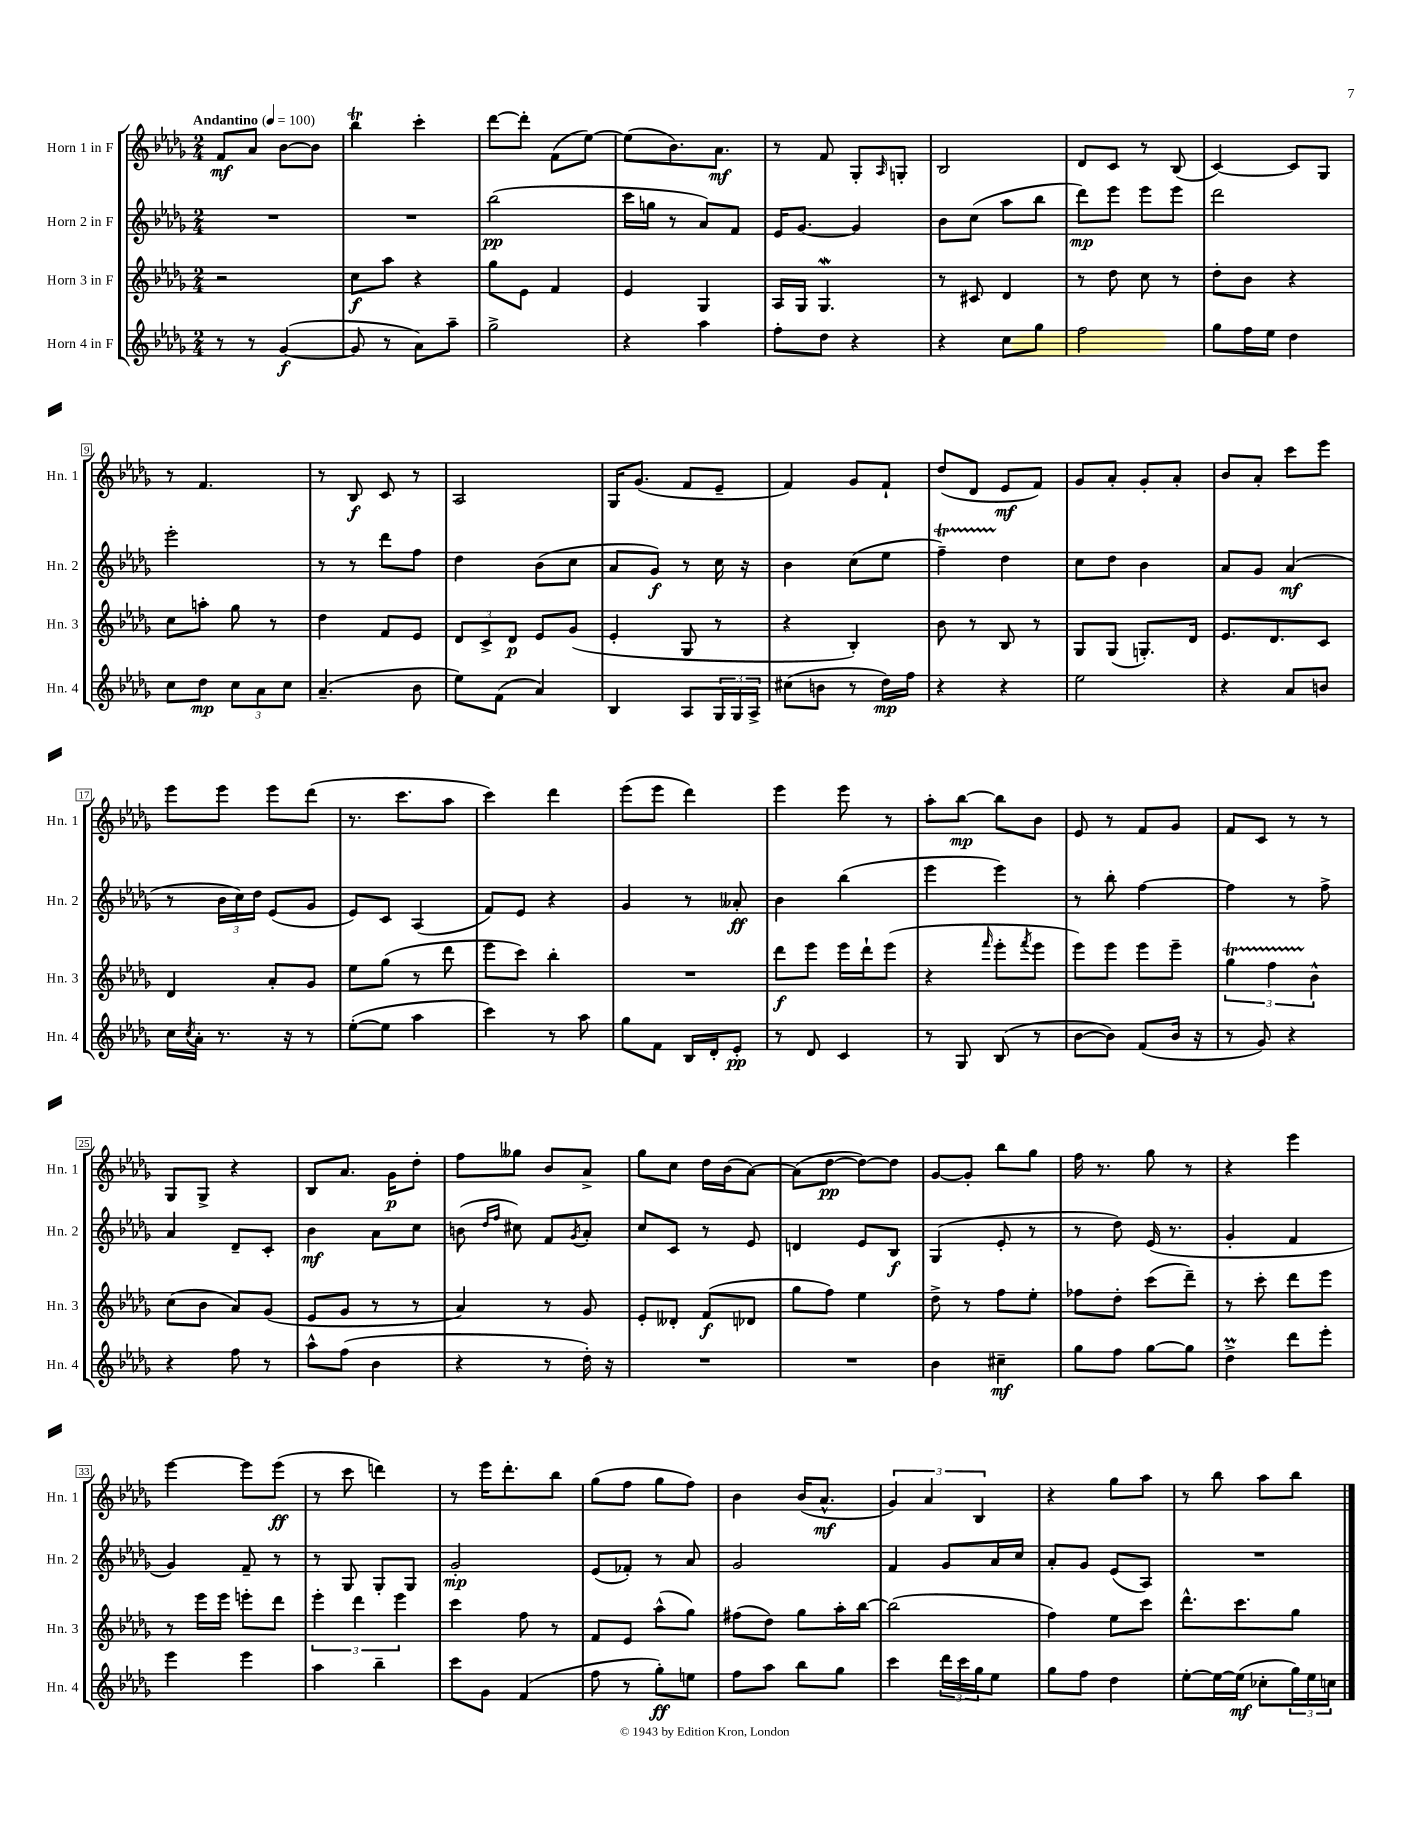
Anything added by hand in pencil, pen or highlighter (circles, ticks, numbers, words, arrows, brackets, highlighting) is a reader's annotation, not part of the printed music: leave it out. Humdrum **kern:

**kern	**dynam	**kern	**dynam	**kern	**dynam	**kern	**dynam
*part4	*part4	*part3	*part3	*part2	*part2	*part1	*part1
*staff4	*staff4	*staff3	*staff3	*staff2	*staff2	*staff1	*staff1
*I"Horn 4 in F	*	*I"Horn 3 in F	*	*I"Horn 2 in F	*	*I"Horn 1 in F	*
*I'Hn. 4	*	*I'Hn. 3	*	*I'Hn. 2	*	*I'Hn. 1	*
*clefG2	*	*clefG2	*	*clefG2	*	*clefG2	*
*k[b-e-a-d-g-]	*	*k[b-e-a-d-g-]	*	*k[b-e-a-d-g-]	*	*k[b-e-a-d-g-]	*
*M2/4	*	*M2/4	*	*M2/4	*	*M2/4	*
*MM100	*	*MM100	*	*MM100	*	*MM100	*
=1	=1	=1	=1	=1	=1	=1	=1
!	!	!	!	!	!	!LO:TX:a:B:t=Andantino	!
8r	.	2r	.	2r	.	8f/L	mf
8r	.	.	.	.	.	8a-/J	.
([4g-/	f	.	.	.	.	[8b-\L	.
.	.	.	.	.	.	8b-\J]	.
=2	=2	=2	=2	=2	=2	=2	=2
8g-/]	.	8cc\L	f	2r	.	4bb-T\	.
8r	.	8aa-\J	.	.	.	.	.
8a-\L)	.	4r	.	.	.	4ccc'\	.
8aa-~\J	.	.	.	.	.	.	.
=3	=3	=3	=3	=3	=3	=3	=3
2gg-^\	.	8gg-\L	.	(2bb-\	pp	[8ddd-\L	.
.	.	8e-\J	.	.	.	8ddd-'\J]	.
.	.	4f/	.	.	.	(8f\L	.
.	.	.	.	.	.	[8ee-\J)	.
=4	=4	=4	=4	=4	=4	=4	=4
4r	.	4e-/	.	16ccc\LL	.	(8ee-\L]	.
.	.	.	.	16ggn\JJ	.	.	.
.	.	.	.	8r	.	8.b-\)	.
4aa-\	.	4G-/	.	8a-/L)	.	.	.
.	.	.	.	.	.	8.a-\J	mf
.	.	.	.	8f/J	.	.	.
=5	=5	=5	=5	=5	=5	=5	=5
8ff'\L	.	16A-/LL	.	16e-/KL	.	8r	.
.	.	16G-/JJ	.	[8.g-/J	.	.	.
8dd-\J	.	4.G-w/	.	.	.	8f/	.
4r	.	.	.	4g-/]	.	8G-'/L	.
.	.	.	.	.	.	16qqA-/	.
.	.	.	.	.	.	8Gn'/J	.
=6	=6	=6	=6	=6	=6	=6	=6
4r	.	8r	.	8b-\L	.	2B-/	.
.	.	8c#X/	.	(8cc\J	.	.	.
8cc\L	.	4d-/	.	8aa-\L	.	.	.
8gg-\J	.	.	.	8bb-\J	.	.	.
=7	=7	=7	=7	=7	=7	=7	=7
2ff\	.	8r	.	8ddd-\L)	mp	8d-/L	.
.	.	8dd-\	.	8eee-\J	.	8c/J	.
.	.	8cc\	.	8eee-\L	.	8r	.
.	.	8r	.	8eee-\J	.	(8B-/	.
=8	=8	=8	=8	=8	=8	=8	=8
8gg-\L	.	8dd-'\L	.	2ddd-\	.	[4c/)	.
16ff\L	.	8b-\J	.	.	.	.	.
16ee-\JJ	.	.	.	.	.	.	.
4dd-\	.	4r	.	.	.	8c/L]	.
.	.	.	.	.	.	8G-/J	.
!!LO:LB:g=z
=9	=9	=9	=9	=9	=9	=9	=9
8cc\L	.	8cc\L	.	2eee-'\	.	8r	.
8dd-\J	mp	8aan'\J	.	.	.	4.f/	.
12cc\L	.	8gg-\	.	.	.	.	.
12a-\	.	.	.	.	.	.	.
.	.	8r	.	.	.	.	.
12cc\J	.	.	.	.	.	.	.
=10	=10	=10	=10	=10	=10	=10	=10
(4.a-~/	.	4dd-\	.	8r	.	8r	.
.	.	.	.	8r	.	8B-/	f
.	.	8f/L	.	8ddd-\L	.	8c/	.
8b-\	.	8e-/J	.	8ff\J	.	8r	.
=11	=11	=11	=11	=11	=11	=11	=11
8ee-\L)	.	12d-/L	.	4dd-\	.	2A-/	.
.	.	12c^/	.	.	.	.	.
(8f\J	.	.	.	.	.	.	.
.	.	12d-/J	p	.	.	.	.
4a-/)	.	8e-/L	.	(8b-\L	.	.	.
.	.	(8g-/J	.	8cc\J	.	.	.
=12	=12	=12	=12	=12	=12	=12	=12
4B-/	.	4e-'/	.	8a-/L	.	16G-/KL	.
.	.	.	.	.	.	(8.g-/J	.
.	.	.	.	8g-/J)	f	.	.
8A-/L	.	8G-/	.	8r	.	8f/L	.
24G-/L	.	8r	.	16cc\	.	8e-~/J	.
24G-/	.	.	.	.	.	.	.
.	.	.	.	16r	.	.	.
24A-^/JJ	.	.	.	.	.	.	.
=13	=13	=13	=13	=13	=13	=13	=13
(8cc#X\L	.	4r	.	4b-\	.	4f/)	.
8bn\J	.	.	.	.	.	.	.
8r	.	4B-'/)	.	(8cc\L	.	8g-/L	.
16dd-\LL)	mp	.	.	8ee-\J	.	8f`/J	.
16ff\JJ	.	.	.	.	.	.	.
=14	=14	=14	=14	=14	=14	=14	=14
4r	.	8b-\	.	4fft~\)	.	(8dd-/L	.
.	.	8r	.	.	.	8d-/J	.
4r	.	8B-/	.	4dd-\	.	8e-/L	mf
.	.	8r	.	.	.	8f/J)	.
=15	=15	=15	=15	=15	=15	=15	=15
2ee-\	.	8G-/L	.	8cc\L	.	8g-/L	.
.	.	(8G-/J	.	8dd-\J	.	8a-'/J	.
.	.	8.Gn'/L)	.	4b-\	.	8g-'/L	.
.	.	.	.	.	.	8a-'/J	.
.	.	16d-/Jk	.	.	.	.	.
=16	=16	=16	=16	=16	=16	=16	=16
4r	.	8.e-/L	.	8a-/L	.	8b-/L	.
.	.	.	.	8g-/J	.	8a-'/J	.
.	.	8.d-/	.	.	.	.	.
8a-/L	.	.	.	(4a-/	mf	8ccc\L	.
8bn/J	.	8c/J	.	.	.	8eee-\J	.
!!LO:LB:g=z
=17	=17	=17	=17	=17	=17	=17	=17
16cc\LL	.	4d-/	.	8r	.	8eee-\L	.
8qcc/	.	.	.	.	.	.	.
16a-'\JJ	.	.	.	.	.	.	.
8.r	.	.	.	24b-\LL	.	8eee-\J	.
.	.	.	.	24cc\)	.	.	.
.	.	.	.	24dd-\JJ	.	.	.
.	.	8a-'/L	.	(8e-/L	.	8eee-\L	.
16r	.	.	.	.	.	.	.
8r	.	8g-/J	.	8g-/J	.	(8ddd-\J	.
=18	=18	=18	=18	=18	=18	=18	=18
([8ee-'\L	.	8ee-\L	.	8e-/L)	.	8.r	.
8ee-\J]	.	(8gg-\J	.	8c/J	.	.	.
.	.	.	.	.	.	8.ccc\L	.
4aa-\	.	8r	.	(4A-/	.	.	.
.	.	8ddd-\	.	.	.	8aa-\J	.
=19	=19	=19	=19	=19	=19	=19	=19
4ccc\)	.	8eee-\L	.	8f/L)	.	4ccc\)	.
.	.	8ccc\J)	.	8e-/J	.	.	.
8r	.	4bb-'\	.	4r	.	4ddd-\	.
8aa-\	.	.	.	.	.	.	.
=20	=20	=20	=20	=20	=20	=20	=20
8gg-\L	.	2r	.	4g-/	.	(8eee-\L	.
8f\J	.	.	.	.	.	8eee-\J	.
16B-/LL	.	.	.	8r	.	4ddd-\)	.
16d-'/J	.	.	.	.	.	.	.
8e-'/J	pp	.	.	8a--X'/	ff	.	.
=21	=21	=21	=21	=21	=21	=21	=21
8r	.	8ddd-\L	f	4b-\	.	4eee-\	.
8d-/	.	8eee-\J	.	.	.	.	.
4c/	.	16eee-\LL	.	(4bb-\	.	8eee-\	.
.	.	16ddd-`\J	.	.	.	.	.
.	.	(8eee-\J	.	.	.	8r	.
=22	=22	=22	=22	=22	=22	=22	=22
8r	.	4r	.	4eee-\	.	8aa-'\L	.
8G-/	.	.	.	.	.	[8bb-\J	mp
.	.	16qqfff/	.	.	.	.	.
(8B-/	.	8eee-'\L	.	4eee-\)	.	8bb-\L]	.
.	.	8qfff/	.	.	.	.	.
8r	.	8eee-\J	.	.	.	8b-\J	.
=23	=23	=23	=23	=23	=23	=23	=23
[8b-\L	.	8eee-\L)	.	8r	.	8e-/	.
8b-\J])	.	8eee-\J	.	8bb-'\	.	8r	.
(8f/L	.	8eee-\L	.	[4ff\	.	8f/L	.
16b-/Jk	.	8eee-~\J	.	.	.	8g-/J	.
16r	.	.	.	.	.	.	.
=24	=24	=24	=24	=24	=24	=24	=24
8r	.	6gg-T\	.	4ff\]	.	8f/L	.
8g-/)	.	.	.	.	.	8c/J	.
.	.	6ffTTT\	.	.	.	.	.
4r	.	.	.	8r	.	8r	.
.	.	6b-^^\	.	.	.	.	.
.	.	.	.	8ff^\	.	8r	.
!!LO:LB:g=z
=25	=25	=25	=25	=25	=25	=25	=25
4r	.	(8cc\L	.	4a-/	.	8G-/L	.
.	.	8b-\J	.	.	.	8G-^/J	.
8ff\	.	8a-/L)	.	8d-~/L	.	4r	.
8r	.	(8g-/J	.	8c'/J	.	.	.
=26	=26	=26	=26	=26	=26	=26	=26
8aa-^^\L	.	8e-/L	.	4b-\	mf	8B-/L	.
(8ff\J	.	8g-/J	.	.	.	8.a-/J	.
4b-\	.	8r	.	8a-\L	.	.	.
.	.	.	.	.	.	16g-\KL	p
.	.	8r	.	8cc\J	.	8dd-'\J	.
=27	=27	=27	=27	=27	=27	=27	=27
4r	.	4a-/)	.	(8bn\	.	8ff\L	.
.	.	.	.	16qqdd-/LL	.	.	.
.	.	.	.	16qqff/JJ	.	.	.
.	.	.	.	8cc#X\)	.	8gg--X\J	.
8r	.	8r	.	8f/L	.	8b-/L	.
.	.	.	.	8qg-/	.	.	.
16dd-'\)	.	8g-/	.	8a-'/J	.	8a-^/J	.
16r	.	.	.	.	.	.	.
=28	=28	=28	=28	=28	=28	=28	=28
2r	.	8e-'/L	.	8cc/L	.	8gg-\L	.
.	.	8d--X'/J	.	8c/J	.	8cc\J	.
.	.	(8f/L	f	8r	.	16dd-\LL	.
.	.	.	.	.	.	(16b-\J	.
.	.	8d-X/J	.	8e-/	.	[8a-\J)	.
=29	=29	=29	=29	=29	=29	=29	=29
2r	.	8gg-\L	.	4dn/	.	(8a-\L]	.
.	.	8ff\J)	.	.	.	[8dd-\J	pp
.	.	4ee-\	.	8e-/L	.	8dd-\L_)	.
.	.	.	.	8B-/J	f	8dd-\J]	.
=30	=30	=30	=30	=30	=30	=30	=30
4b-\	.	8dd-^\	.	(4G-/	.	[8g-/L	.
.	.	8r	.	.	.	8g-'/J]	.
4cc#X~\	mf	8ff\L	.	8e-'/	.	8bb-\L	.
.	.	8ee-'\J	.	8r	.	8gg-\J	.
=31	=31	=31	=31	=31	=31	=31	=31
8gg-\L	.	8ff-X\L	.	8r	.	16ff\	.
.	.	.	.	.	.	8.r	.
8ff\J	.	8dd-'\J	.	8dd-\)	.	.	.
[8gg-\L	.	(8ccc\L	.	(16e-/	.	8gg-\	.
.	.	.	.	8.r	.	.	.
8gg-\J]	.	8ddd-~\J)	.	.	.	8r	.
=32	=32	=32	=32	=32	=32	=32	=32
4dd-M^\	.	8r	.	4g-'/	.	4r	.
.	.	8ccc'\	.	.	.	.	.
8ddd-\L	.	8ddd-\L	.	4f/	.	4eee-\	.
8eee-'\J	.	8eee-\J	.	.	.	.	.
!!LO:LB:g=z
=33	=33	=33	=33	=33	=33	=33	=33
4eee-\	.	8r	.	4g-/)	.	[4eee-\	.
.	.	16eee-\LL	.	.	.	.	.
.	.	16eee-\JJ	.	.	.	.	.
4eee-\	.	8eeen'\L	.	8f~/	.	8eee-\L]	.
.	.	8ddd-\J	.	8r	.	(8eee-\J	ff
=34	=34	=34	=34	=34	=34	=34	=34
4aa-\	.	6eee-'\	.	8r	.	8r	.
.	.	.	.	8G-/	.	8ccc\	.
.	.	6ddd-\	.	.	.	.	.
4bb-~\	.	.	.	8G-'/L	.	4dddn\)	.
.	.	6eee-\	.	.	.	.	.
.	.	.	.	8G-/J	.	.	.
=35	=35	=35	=35	=35	=35	=35	=35
8ccc\L	.	4ccc\	.	2g-'/	mp	8r	.
8g-\J	.	.	.	.	.	16eee-\KL	.
.	.	.	.	.	.	8.ddd-'\	.
(4f/	.	8ff\	.	.	.	.	.
.	.	8r	.	.	.	8bb-\J	.
=36	=36	=36	=36	=36	=36	=36	=36
8ff\	.	8f/L	.	(8e-/L	.	(8gg-\L	.
8r	.	8e-/J	.	8f-X'/J)	.	8ff\J	.
8gg-'\L)	ff	(8aa-^^\L	.	8r	.	8gg-\L	.
8een\J	.	8gg-\J)	.	8a-/	.	8ff\J)	.
=37	=37	=37	=37	=37	=37	=37	=37
8ff\L	.	(8ff#X\L	.	2g-/	.	4b-\	.
8aa-\J	.	8dd-\J)	.	.	.	.	.
8bb-\L	.	8gg-\L	.	.	.	(16b-/KL	.
.	.	.	.	.	.	8.a-^^/J	mf
8gg-\J	.	16aa-'\L	.	.	.	.	.
.	.	[16bb-\JJ	.	.	.	.	.
=38	=38	=38	=38	=38	=38	=38	=38
4ccc\	.	(2bb-\]	.	4f/	.	6g-/)	.
.	.	.	.	.	.	6a-/	.
24ddd-\LL	.	.	.	8g-/L	.	.	.
24ccc\	.	.	.	.	.	.	.
24gg-\J	.	.	.	.	.	6B-/	.
8ee-\J	.	.	.	16a-/L	.	.	.
.	.	.	.	16cc/JJ	.	.	.
=39	=39	=39	=39	=39	=39	=39	=39
8gg-\L	.	4ff\)	.	8a-'/L	.	4r	.
8ff\J	.	.	.	8g-/J	.	.	.
4dd-\	.	8ee-\L	.	(8e-/L	.	8gg-\L	.
.	.	8ccc\J	.	8A-/J)	.	8aa-\J	.
=40	=40	=40	=40	=40	=40	=40	=40
[8ee-'\L	.	8.ddd-^^\L	.	2r	.	8r	.
16ee-\L_	.	.	.	.	.	8bb-\	.
(16ee-\JJ]	mf	8.ccc\	.	.	.	.	.
8cc-X'\L	.	.	.	.	.	8aa-\L	.
24gg-\L)	.	8gg-\J	.	.	.	8bb-\J	.
24ee-\	.	.	.	.	.	.	.
24ccn\JJ	.	.	.	.	.	.	.
==	==	==	==	==	==	==	==
*-	*-	*-	*-	*-	*-	*-	*-
